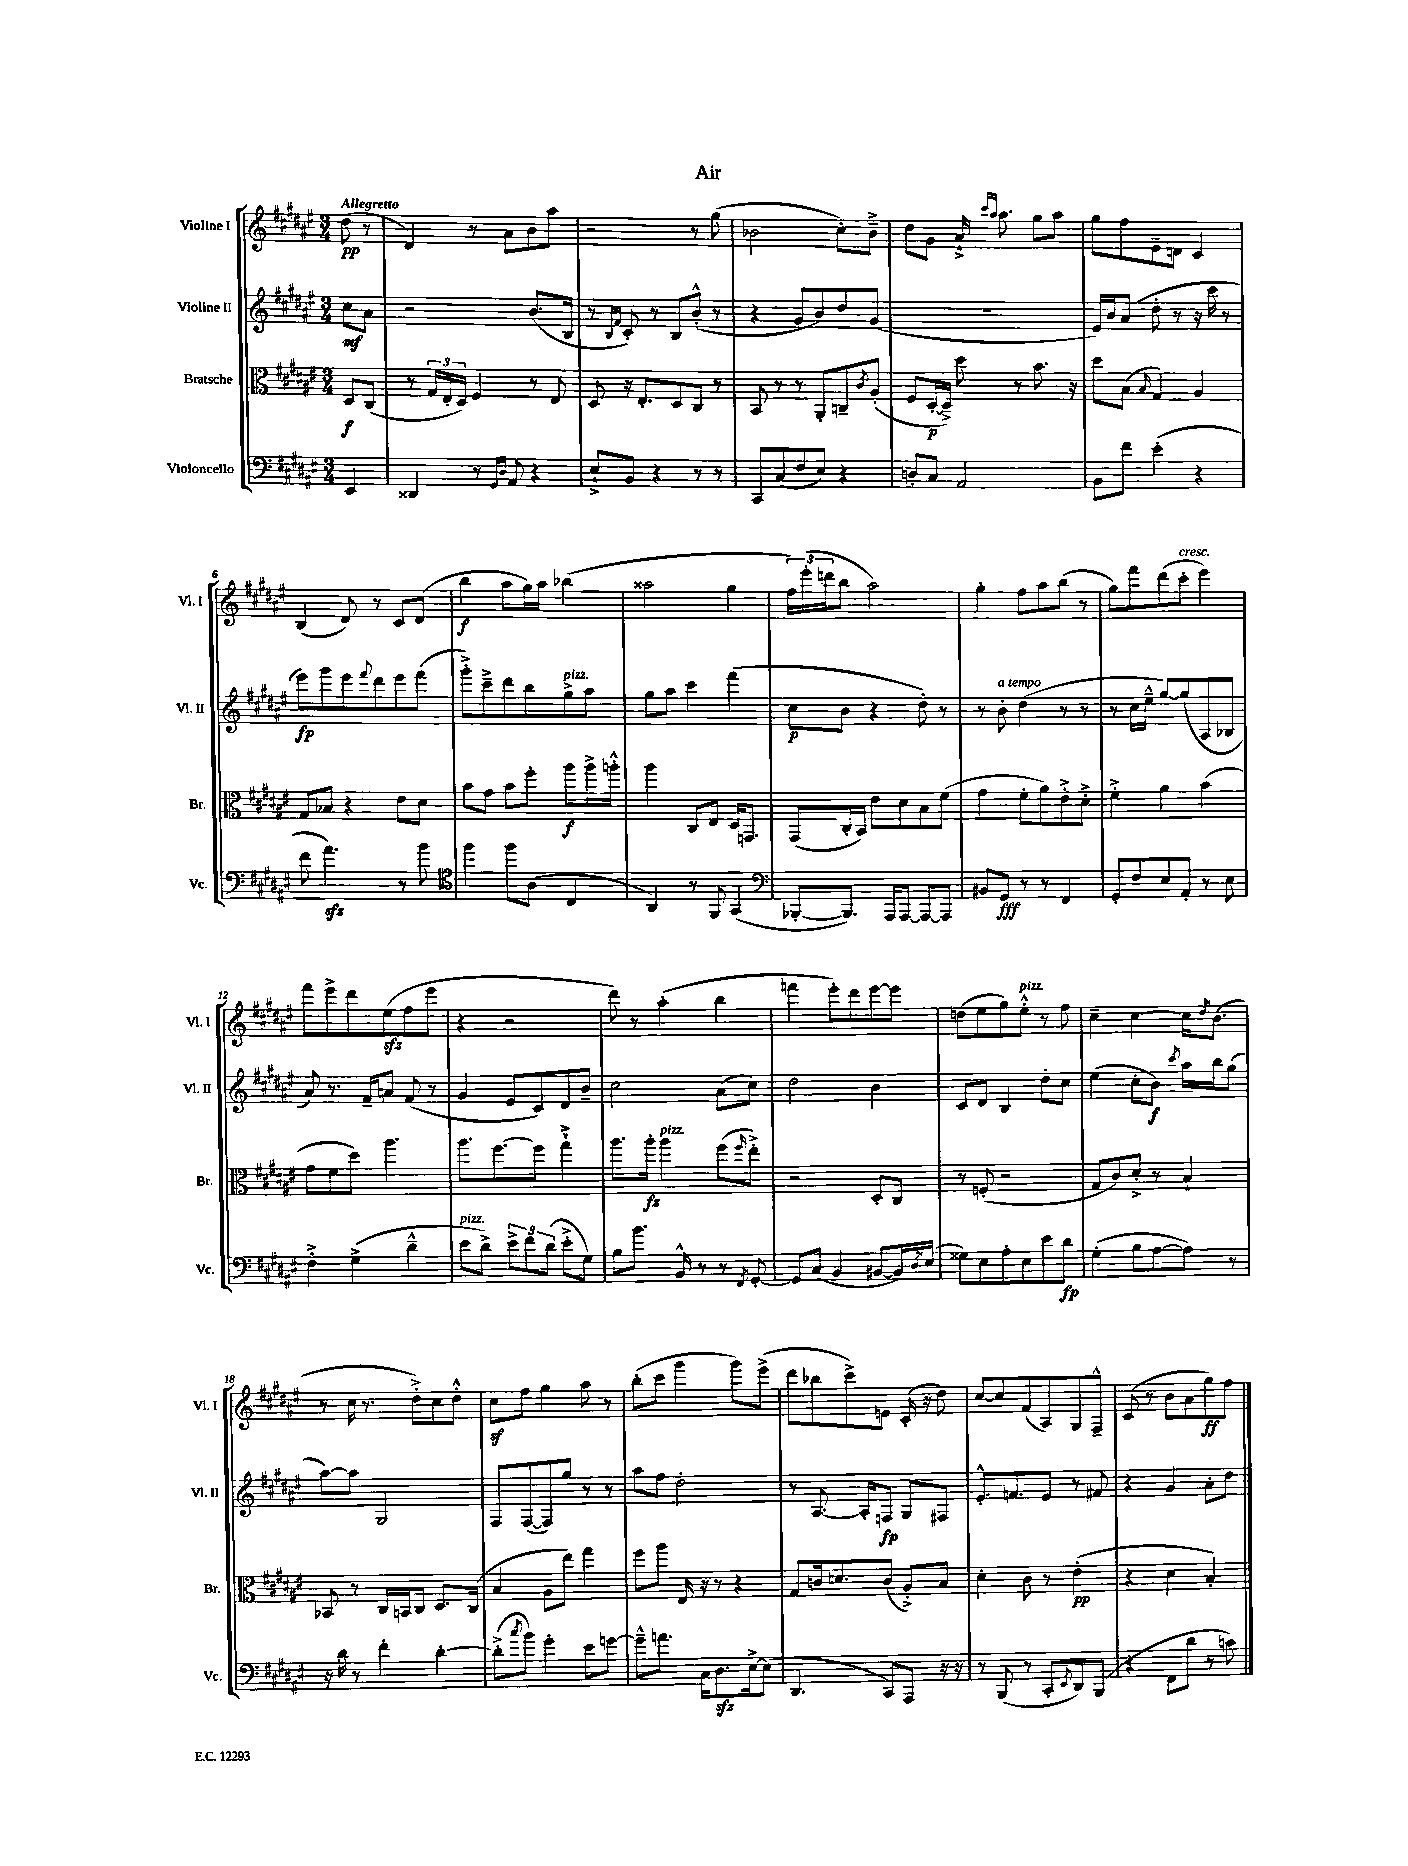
\header { title = "Air" }
<<
\new StaffGroup <<
\new Staff = "s0" \with { instrumentName = "Violine I" shortInstrumentName = "Vl. I" } {
    \clef treble \key fis \major \numericTimeSignature \time 3/4 \partial 4 \tempo "Allegretto"
    dis''8\pp( r8 |
    dis'4) r8 ais'8 b'8 ais''8 |
    r2 r8 gis''8( |
    bes'2 cis''8-.) bes'8---> |
    dis''8 gis'8 ais'16-!-> \grace { cis'''16 ais''16 } ais''8. gis''8 ais''8 |
    gis''8 fis''8 eis'8-- d'8 cis'4 |
    b4( dis'8) r8 cis'8 dis'8( |
    b''4\f ais''8 gis''16) ais''16 bes''4( |
    aisis''2 gis''4 |
    \tuplet 3/2 { fis''16) eis'''16-.( d'''16 } b''8 ais''2) |
    gis''4-. fis''8 ais''8 b''8( r8 |
    gis''8) fis'''8 dis'''8( cis'''8-.^\markup { \italic "cresc." } eis'''4) |
    fis'''8 eis'''8-> dis'''8 eis''8\sfz( fis''8 eis'''8 |
    r4 r2 |
    dis'''8) r8 ais''4-.( b''4 |
    f'''4 eis'''8-.) dis'''8 eis'''8~ eis'''8 |
    d''8( eis''8 gis''8) eis''8-.-^^\markup { \italic "pizz." } r8 fis''8 |
    cis''4-- cis''4~ cis''16 \acciaccatura { dis''8 } b'8.( |
    r8 cis''16 r8. dis''8-.->) cis''8 dis''8-.-^ |
    cis''8\sf fis''8 gis''4 ais''8 r8 |
    b''8-.( cis'''8 gis'''4 gis'''8) eis'''8->( |
    dis'''8 bes''8 cis'''8->) e'8 cis'16-.( r16 dis''8) |
    cis''8~ cis''8 fis'8( ais8) gis8 fis8---^ |
    cis'8( r8 b'8 ais'8 gis''8\ff) fis''8 \bar "|." |
}
\new Staff = "s1" \with { instrumentName = "Violine II" shortInstrumentName = "Vl. II" } {
    \clef treble \key fis \major \numericTimeSignature \time 3/4 \partial 4
    cis''8\mf ais'8 |
    r2 b'8.( b16 |
    r8 \grace { b16 fis'16 } cis'8-.) r8 b8 b'8-.-^( r8 |
    r4 gis'8 b'8) dis''8 gis'8( |
    R2. |
    eis'16) b'16 ais'8( dis''8-. r8 r16 cis'''16 r8 |
    eis'''8\fp) gis'''8 eis'''8 \appoggiatura { fis'''8 } dis'''8 eis'''8 fis'''8( |
    gis'''8-.->) cis'''8---> dis'''8 b''8 gis''8->^\markup { \italic "pizz." } ais''8 |
    gis''8 ais''8 cis'''4 fis'''4( |
    cis''8\p b'8 r4 dis''8-.) r8 |
    r8 b'8-.^\markup { \italic "a tempo" } dis''4( r8 r8 |
    r8 cis''16 eis''16---^ gis''8~) gis''8( ais8 bes8 |
    ais'8) r8. fis'16-- a'8 fis'8( r8 |
    gis'4 eis'8 cis'8) dis'8 b'8-- |
    cis''2 ais'8( cis''8) |
    dis''2 b'4 |
    cis'8 dis'8 b4 dis''8-. cis''8 |
    eis''4( cis''8-. b'8\f) \acciaccatura { cis'''8 } ais''16 b''16 gis''8( |
    ais''8~) ais''8 gis2 |
    fis8 fis8~( fis8) gis''8 r8 r8 |
    ais''8 fis''8 dis''2-. |
    r8 ais8.~ ais16-. f8\fp gis8 fis8 |
    eis'8.-.-^ f'8. eis'8 r8 fis'8 |
    r4 gis'4 ais'8-. dis''8 \bar "|." |
}
\new Staff = "s2" \with { instrumentName = "Bratsche" shortInstrumentName = "Br." } {
    \clef alto \key fis \major \numericTimeSignature \time 3/4 \partial 4
    dis8\f cis8( |
    r8 \tuplet 3/2 { gis16 eis16-. dis16) } fis4 r8 eis8 |
    dis8 r16 eis8.-. dis8 cis8 r8 |
    b,8 r8 r8 ais,8-. c8-- \acciaccatura { cis'8 } ais8-.( |
    fis8 dis16~-.\p dis16--->) dis''8 r8 b'8. r16 |
    dis''8 b8( \grace { b16 } gis4) ais4 |
    gis8 bes8 r4 eis'8 dis'8 |
    b'8 gis'8 b'8 fis''8-. ais''8\f ais''16-> a''16-.-^ |
    ais''4 cis8 eis8 dis16 g,8. |
    gis,8( cis16-. b,16) eis'8 dis'8 b8 fis'8( |
    gis'4 fis'8-. ais'8) eis'8-.-> dis'8-.-> |
    fis'4-.-> ais'4 b'4( |
    gis'8 fis'8 dis''8) ais''4. |
    ais''8. fis''8.~ fis''8 gis''4-!-> |
    ais''8. ais''16-.\fz ais''4^\markup { \italic "pizz." } fis''8( \grace { fis''16 } eis''8-.->) |
    r2 dis8-. cis8 |
    r8 f8-.( r2 |
    gis8 cis'8) dis'8-.-> r8 b4-! |
    bes,8 r8 cis16 b,16 cis8 dis8. cis16( |
    b4 ais8 eis''8) gis''4 |
    fis''8 ais''8 eis16 r16 r8 r4 |
    gis8 c'16 d'8. c'8( ais8-.->) b8 |
    dis'4-. cis'8 r8 eis'4-.\pp( |
    r4 dis'4 b4-.) \bar "|." |
}
\new Staff = "s3" \with { instrumentName = "Violoncello" shortInstrumentName = "Vc." } {
    \clef bass \key fis \major \numericTimeSignature \time 3/4 \partial 4
    eis,4 |
    disis,4 r8 \grace { gis,16 dis16 } ais,8 r4 |
    eis8-!-> b,8 r4 r8 r8 |
    cis,8 cis8( fis8 eis8) r4 |
    d8-. cis8 ais,2 |
    b,8 fis'8 eis'4-.( r4 |
    fis'8 ais'4.\sfz) r8 b'8 |
    \clef tenor fis''4 fis''8 ais8( cis4 |
    ais,4) r8 fis,8 gis,4( |
    \clef bass bes,,8~-. bes,,8.) ais,,16 ais,,8~ ais,,8~ ais,,8 |
    bis,8 gis,8\fff r8 r8 fis,4 |
    gis,8-. fis8 eis8 ais,8-. r8 eis8 |
    fis4-.-> gis4->( dis'4---^ |
    eis'8^\markup { \italic "pizz." } dis'8->) \tuplet 3/2 { eis'8-> fis'8 dis'8( } eis'8-.-> gis8) |
    b8 b'8. b,16-^ r8 r8 \acciaccatura { fis,8 } gis,8~-. |
    gis,8 cis8( b,4 bis,8~ bis,16) \acciaccatura { dis8 } eis16( |
    gisis8) eis8 ais8-. eis8 eis'8 dis'8\fp |
    gis4-.( b8 ais8~ ais8) r8 |
    r16 dis'16 r8 fis'4-. dis'4~-. |
    dis'8-.->( \acciaccatura { cis''8 } b'8) gis'4-. eis'8 g'8~ |
    g'8---^ a'8. cis16 dis8.\sfz eis16~-> eis8( |
    dis,4. cis,8) ais,,8 r16 r16 |
    r8 b,,8( r8 cis,8-. \acciaccatura { eis,8 } dis,8) b,,8( |
    r4 fis,8 dis'8 r8 c'8) \bar "|." |
}
>>
>>
